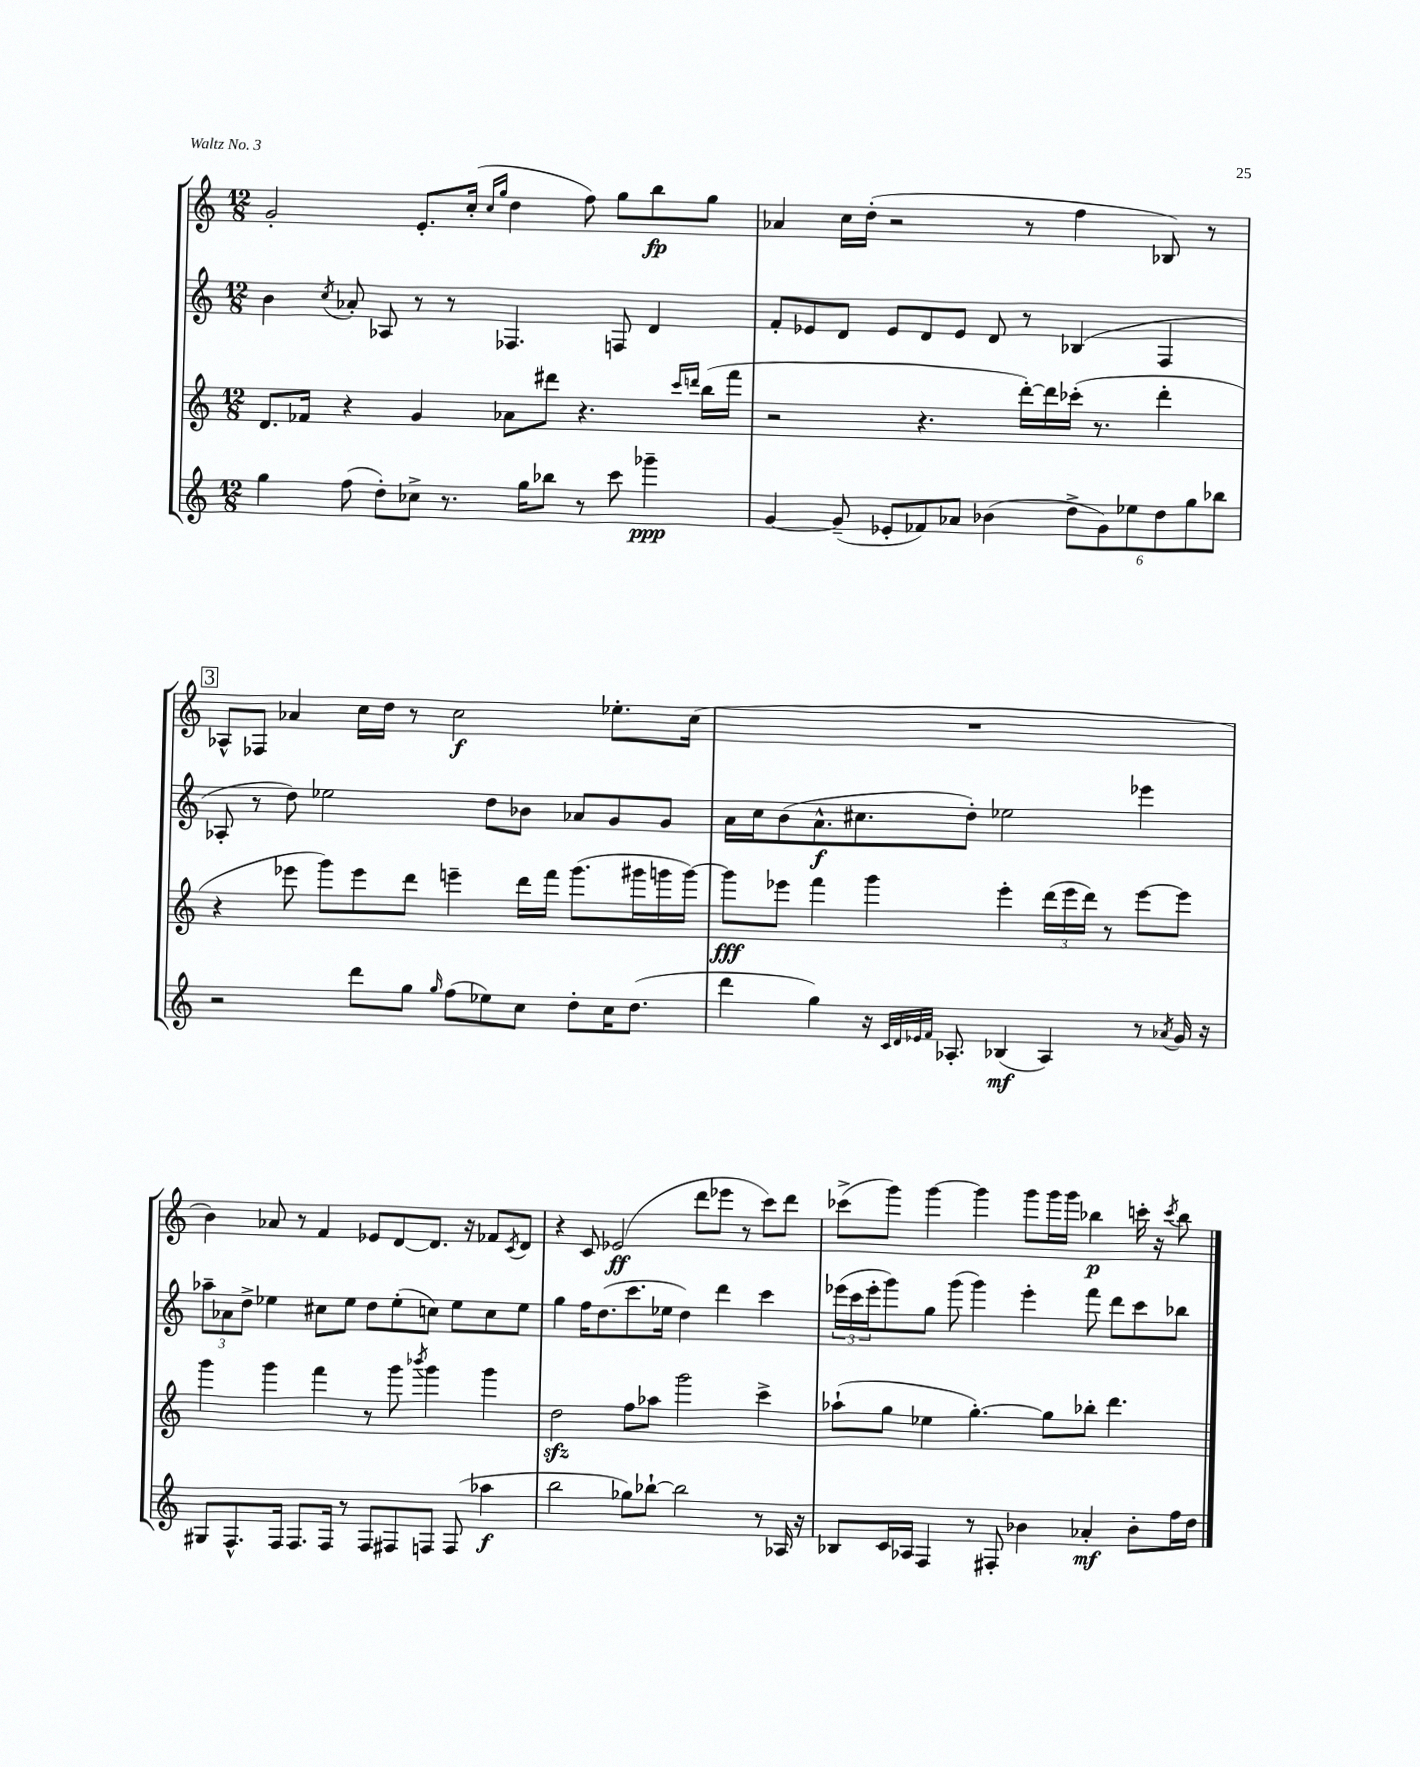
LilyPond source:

<<
\new StaffGroup <<
\new Staff = "s0" {
    \clef treble \key c \major \numericTimeSignature \time 12/8
    g'2-. e'8.-. c''16-.( \grace { c''16 g''16 } d''4 f''8) g''8 b''8\fp g''8 |
    aes'4 c''16 d''16-.( r2 r8 f''4 bes8) r8 |
    \mark \markup { \box "3" } aes8-^ fes8 aes'4 c''16 d''16 r8 c''2\f ees''8.-. c''16( |
    R1. |
    b'4) aes'8 r8 f'4 ees'8 d'8~ d'8. r16 fes'8 \acciaccatura { c'8 } d'8 |
    r4 c'8 ees'2\ff( d'''8 ees'''8 r8 c'''8) d'''8 |
    ces'''8->( g'''8) g'''4~ g'''4 g'''8 g'''16 g'''16 bes''4\p c'''16-. r16 \acciaccatura { c'''8 } bes''8 \bar "|." |
}
\new Staff = "s1" {
    \clef treble \key c \major \numericTimeSignature \time 12/8
    b'4 \acciaccatura { c''8 } aes'8-. aes8 r8 r8 fes4. f8 d'4 |
    f'8-. ees'8 d'8 ees'8 d'8 ees'8 d'8 r8 bes4( f4 |
    \mark \markup { \box "3" } aes8-. r8 d''8) ees''2 d''8 bes'8 aes'8 g'8 g'8 |
    a'16 c''16 b'8( a'8.-^\f cis''8. d''8-.) ees''2 ees'''4 |
    \tuplet 3/2 { aes''8-- aes'8 d''8-> } ees''4 cis''8 ees''8 d''8 ees''8-.( c''8) ees''8 c''8 ees''8 |
    g''4 f''16 d''8.( c'''8. ees''16 d''4) d'''4 c'''4 |
    \tuplet 3/2 { ees'''16( c'''16 ees'''16-. } g'''8) g''8 g'''8( g'''4) ees'''4-. f'''8 d'''8 c'''8 bes''8 \bar "|." |
}
\new Staff = "s2" {
    \clef treble \key c \major \numericTimeSignature \time 12/8
    d'8. fes'16 r4 g'4 aes'8 dis'''8 r4. \grace { c'''16 d'''16 } b''16( f'''16 |
    r2 r4. d'''16~-.) d'''16 ces'''16-.( r8. d'''4-. |
    \mark \markup { \box "3" } r4 ees'''8 g'''8) ees'''8 d'''8 e'''4-- d'''16 f'''16 g'''8.( gis'''16 g'''16 g'''16~) |
    g'''8\fff ees'''8 f'''4 g'''4 ees'''4-. \tuplet 3/2 { d'''16( ees'''16 d'''16) } r8 ees'''8~ ees'''8 |
    g'''4 g'''4 f'''4 r8 g'''8 \acciaccatura { bes'''8 } g'''4 g'''4 |
    d''2\sfz f''8 aes''8 g'''2 c'''4-> |
    aes''8-!( g''8 ees''4 g''4.~-.) g''8 bes''8-. d'''4. \bar "|." |
}
\new Staff = "s3" {
    \clef treble \key c \major \numericTimeSignature \time 12/8
    g''4 f''8( d''8-.) ces''8-> r8. g''16 bes''8 r8 c'''8 ges'''4--\ppp |
    g'4~ g'8--( ees'8-. fes'8) aes'8 bes'4( \tuplet 6/4 { d''8-> g'8) ees''8 d''8 g''8 bes''8 } |
    \mark \markup { \box "3" } r2 d'''8 g''8 \grace { g''16 } f''8( ees''8) c''8 d''8-. c''16 d''8.( |
    d'''4 g''4) r16 \grace { c'32 d'32 ees'32 f'32 } aes8.-. bes4\mf( aes4) r8 \acciaccatura { aes'8 } g'16 r16 |
    gis8 f8.-^ f16 f8. f16 r8 f8 fis8 f8 f8( aes''4\f |
    b''2 ges''8) bes''8~-! bes''2 r8 aes16 r16 |
    bes8 c'16 aes16 f4 r8 fis8-. bes'4 aes'4-.\mf bes'8-. f''16 d''16 \bar "|." |
}
>>
>>
\layout { \context { \Score \remove "Bar_number_engraver" } }
